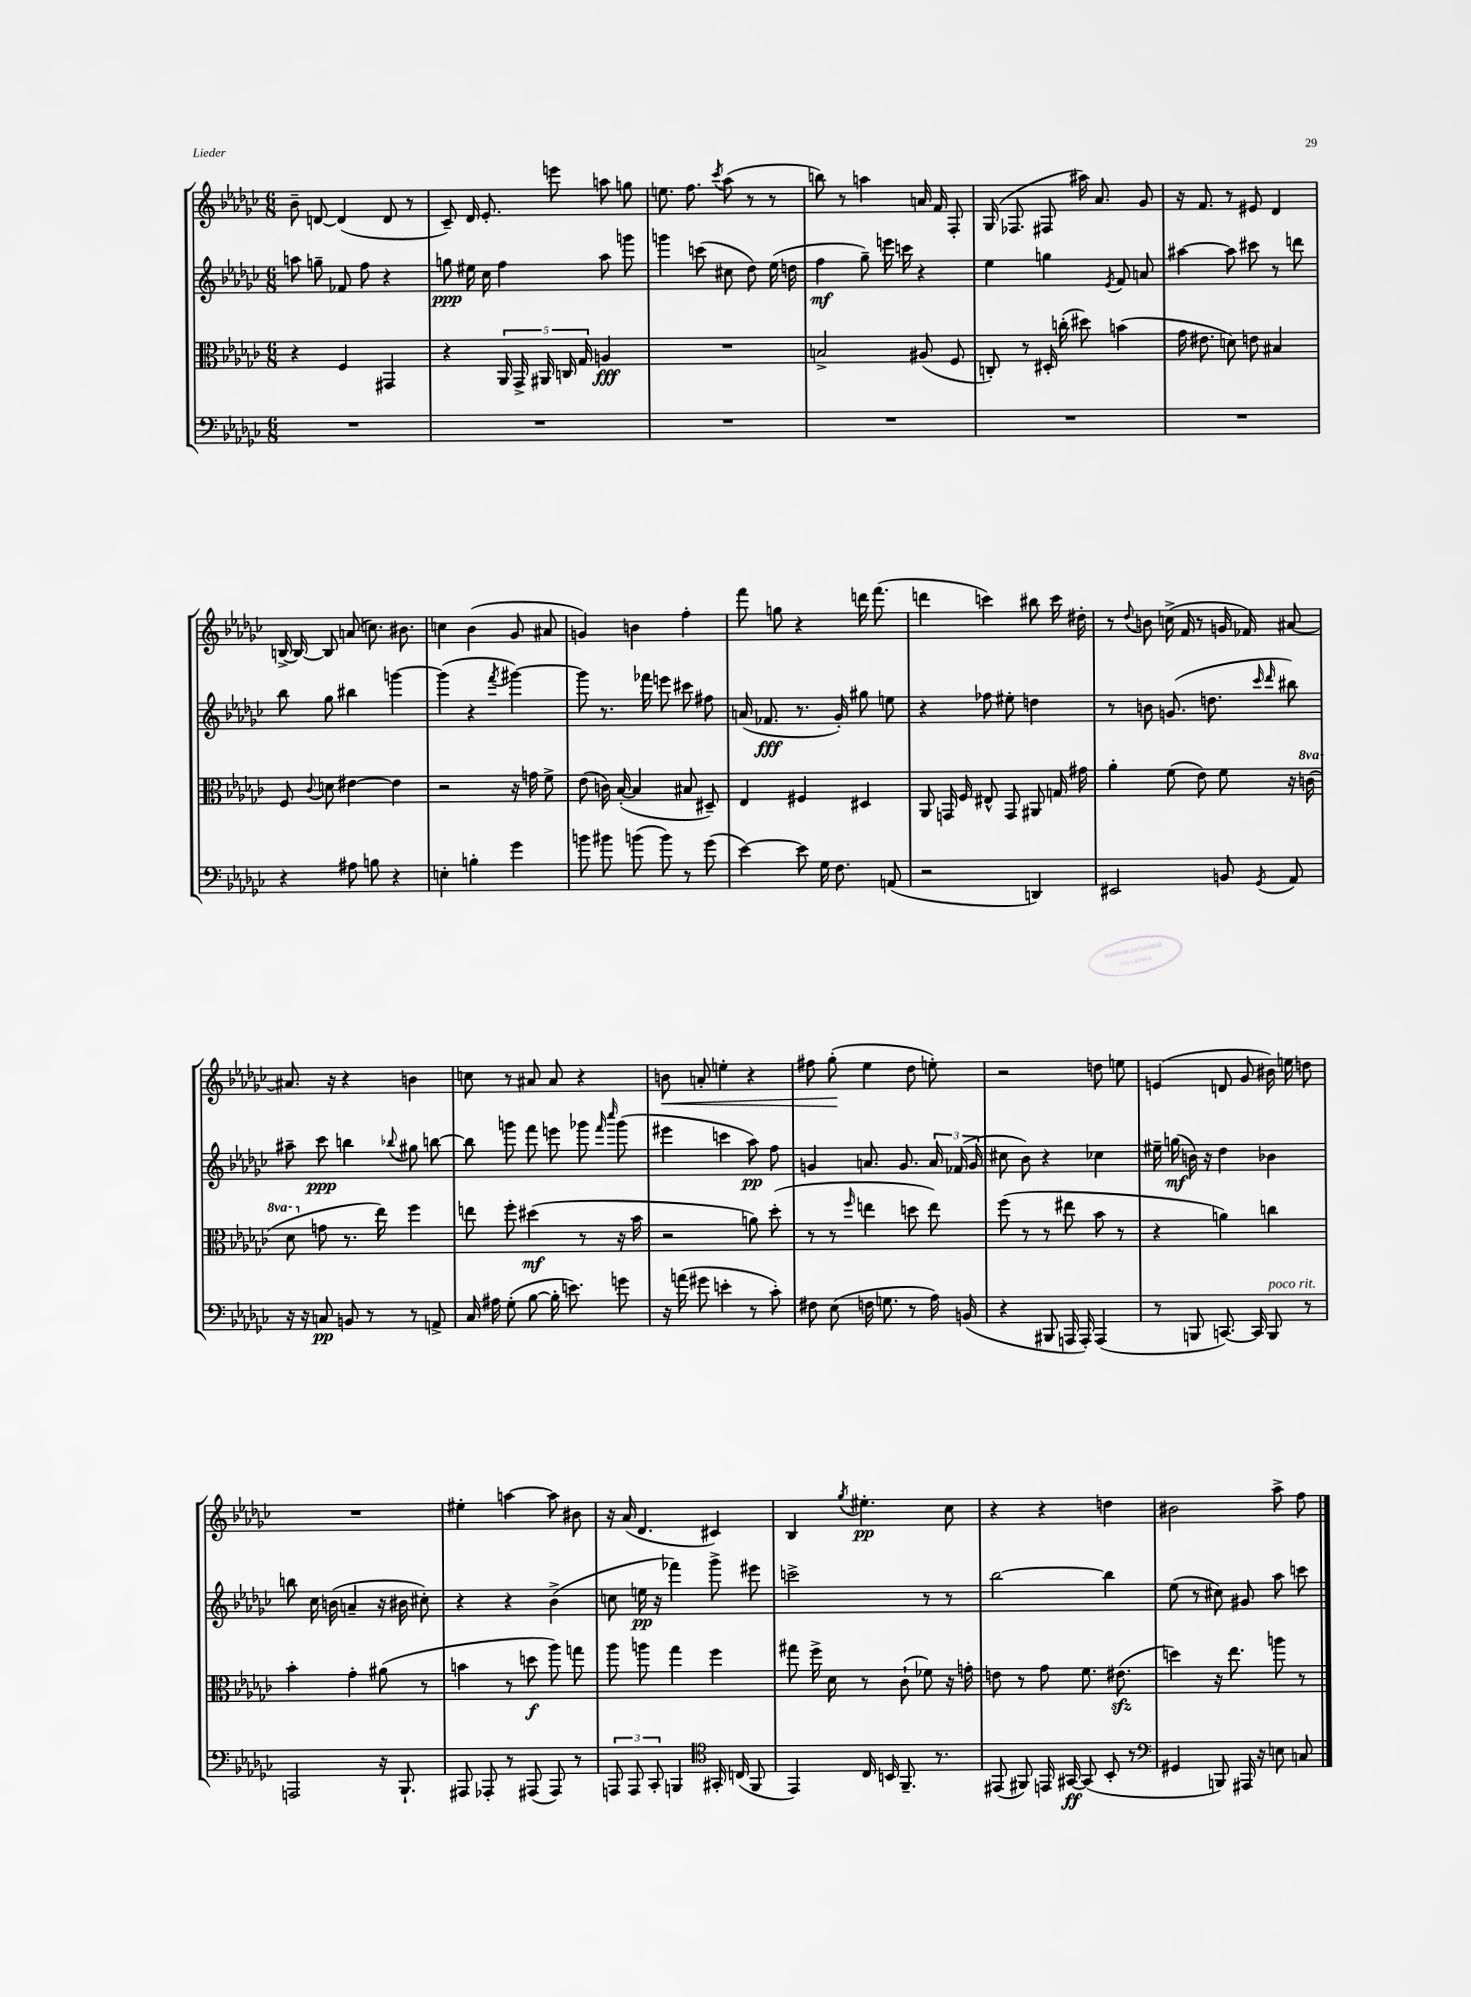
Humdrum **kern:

**kern	**kern	**kern	**kern
*staff4	*staff3	*staff2	*staff1
*clefF4	*clefC3	*clefG2	*clefG2
*k[b-e-a-d-g-c-]	*k[b-e-a-d-g-c-]	*k[b-e-a-d-g-c-]	*k[b-e-a-d-g-c-]
*M6/8	*M6/8	*M6/8	*M6/8
2.r	4r	8aa	8b-~
.	.	8gg~	[8d
.	4F	8f-	(4d]
.	.	8ff	.
.	4GG#	4r	8d
.	.	.	8r
=	=	=	=
2.r	4r	8gg	8c-~)
.	.	16ee#	16d-
.	.	16cc-	8.e-'
.	20AA-	4ff	.
.	20GG-^	.	.
.	20AA#	.	.
.	.	.	8eee
.	20C	.	.
.	20G-	.	.
.	4A	8aa-	8aa
.	.	8ggg	8gg
=	=	=	=
2.r	2.r	4ggg	8.ee
.	.	.	8.ff
.	.	(8ccc	.
.	.	.	8qccc-
.	.	8cc#	(8aa-
.	.	8dd-)	8r
.	.	(16ee-	8r
.	.	16dd	.
=	=	=	=
2.r	2B^	4ff	8bb)
.	.	.	8r
.	.	8gg-~)	4aa
.	.	16eee	.
.	.	16ccc	.
.	(8A#	4r	16a
.	.	.	16f
.	8F	.	8F'
=	=	=	=
2.r	8C')	4ee-	(16G-
.	.	.	8.F-
.	8r	.	.
.	16D#'	4gg	8F#
.	(16cc'	.	.
.	8dd#)	.	16aa#)
.	.	.	8.a-
.	.	8qe-	.
.	(4b	8f	.
.	.	8a	8g-
=	=	=	=
2.r	16g-	[4aa#	16r
.	8.e#	.	8.f
.	8d)	8aa#]	8r
.	8e	8ccc#	8e#
.	4B#	8r	4d-
.	.	8ddd	.
=	=	=	=
4r	8F	8bb-	[16B^
.	.	.	16B_
.	8qqc-	.	.
.	8d	8gg-	8B]
8A#	[4e#	4bb#	(8a
8B	.	.	8.cc)
4r	4e#]	[4ggg	.
.	.	.	8.b#
=	=	=	=
4E'	2r	(4ggg]	4cc
4B'	.	4r	(4b-
.	.	8qfff	.
4g-	16r	[4ggg#)	8g-
.	16g	.	.
.	8f^	.	8a#
=	=	=	=
8b	(8e-	8ggg#]	4g)
8b#	16c)	8.r	.
.	([16B-'	.	.
(8b	4B-]	.	4b
.	.	16fff-	.
8b)	.	8eee	.
8r	8B#	8ccc#	4ff'
(8g-	8D#~)	8ff#	.
=	=	=	=
[4e-)	4E-	(16a	8fff
.	.	8.f-	.
.	.	.	8gg
8e-]	4F#	8.r	4r
16G-	.	.	.
8.F	.	16g-')	.
.	4D#	8gg#	16ddd
.	.	.	(8.fff
(8AA	.	8ee	.
=	=	=	=
2r	8AA-	4r	4ddd
.	16GG	.	.
.	16F	.	.
.	8E#^^	8ff-	4ccc)
.	8GG	8ee#'	.
4DD)	8AA#	4dd	8bb#
.	16G	.	16ccc
.	16g#	.	16dd#'
=	=	=	=
2EE#	4a-'	8r	8r
.	.	.	8qqdd-
.	.	8b	8b
.	(8f	(8.g	(16cc^
.	.	.	16f
.	8e-)	.	8r
.	.	8.dd	.
8BB	8f	.	16g
.	.	.	16f-)
.	.	16qqccc-	.
8qGG-	.	16qqddd-	.
8AA-	16r	8bb#)	[8a#
.	(16cc	.	.
=	=	=	=
16r	8dd-	8aa#~	8.a#]
16r	.	.	.
8C	8g	8ccc-	.
.	.	.	16r
8BB	8.r	4bb	4r
8r	.	.	.
.	16ee-)	.	.
.	.	8qqbb-	.
8r	4ff	8gg#	4b
8AA^	.	[8bb	.
=	=	=	=
16C-	8ee	8bb]	8cc
16A#	.	.	.
(8G-'	8ff'	8ggg	8r
[8B-	(4dd#	8fff	8a#
16B-']	.	8eee	8a#
8.e)	.	.	.
.	8r	8ggg-	4r
.	.	16qqfff	.
.	.	16qqcccc-	.
8g	16r	(8ggg-	.
.	16b-	.	.
=	=	=	=
16r	2r	4eee#	8b
(16a	.	.	.
8g#	.	.	8a'
4e'	.	4ccc	4ee'
8r	8a)	8aa-)	4r
8c-')	(8dd-'	8ff	.
=	=	=	=
8F#	8r	4g	8ff#
(8E-	8r	.	(8gg-'
.	16qqff	.	.
16F	4ee	8.a	4ee-
8.G	.	.	.
.	.	8.g	.
8r	8dd	.	8dd-
16A-)	8ee)	24a	8ee')
.	.	(24f-	.
(16BB	.	.	.
.	.	24g	.
=	=	=	=
4r	(8ff	8cc#	2r
.	8r	8b-)	.
8BBB#	8r	4r	.
16AAA	8ee#	.	.
16AAA')	.	.	.
(4AAA	8b-	4cc-	8dd
.	8r	.	8ee
=	=	=	=
8r	4r	16ee#~	(4e
.	.	(16gg	.
8BBB	.	16b)	.
.	.	16r	.
[8.CC)	4a)	4dd-	8d
.	.	.	8g-
16CC]	.	.	.
8BBB	4cc	4b-	16b#)
.	.	.	16ee
8r	.	.	8dd
=	=	=	=
2AAA	4b-'	8bb	2.r
.	.	16cc-	.
.	.	(16b	.
.	4g-'	4a~	.
16r	(8a#	16r	.
8.BBB-`	.	16b#	.
.	8r	8cc#')	.
=	=	=	=
8AAA#	4b	4r	4ee#'
8AAA-'	.	.	.
8r	8r	4r	[4aa
(8AAA#	8dd	.	.
8AAA#)	8aa-)	(4b-^	8aa]
8r	8gg	.	8b#
=	=	=	=
12AAA	8aa-	8cc	16r
.	.	.	(16a-
12AAA	.	.	.
.	8aa	16ee	4.d-
12CC-'	.	.	.
.	.	16r	.
4BBB	4gg-	4fff-)	.
*clefC4	*	*	*
16GG#'	4ff	8ggg-^	4c#)
(16C	.	.	.
8FF	.	8eee#	.
=	=	=	=
4EE-)	8gg#	2ccc^	4B-
.	16ff^	.	.
.	16d-	.	.
.	.	.	8qgg-
16C-	8r	.	4.ee#'
16BB	.	.	.
8.FF~	(8c-`	.	.
.	8f-)	8r	.
8.r	.	.	.
.	16r	8r	8cc-
.	16g'	.	.
=	=	=	=
(8EE#	8e	[2bb-	4r
8FF#)	8r	.	.
16EE	8g-	.	4r
[16GG#	.	.	.
(8GG#]	8.f	.	.
8BB-'	.	4bb-]	4dd
.	(8.e#	.	.
8r	.	.	.
=	=	=	=
*clefF4	*	*	*
4GG#	4dd)	(8ee-	2b#
.	.	8r	.
8BBB)	16r	8cc#)	.
.	8.ee-	.	.
16AAA#	.	8g#	.
16r	.	.	.
8E	8aa	8aa-	8aa-^
8C	8r	8ccc	8ff
==	==	==	==
*-	*-	*-	*-
